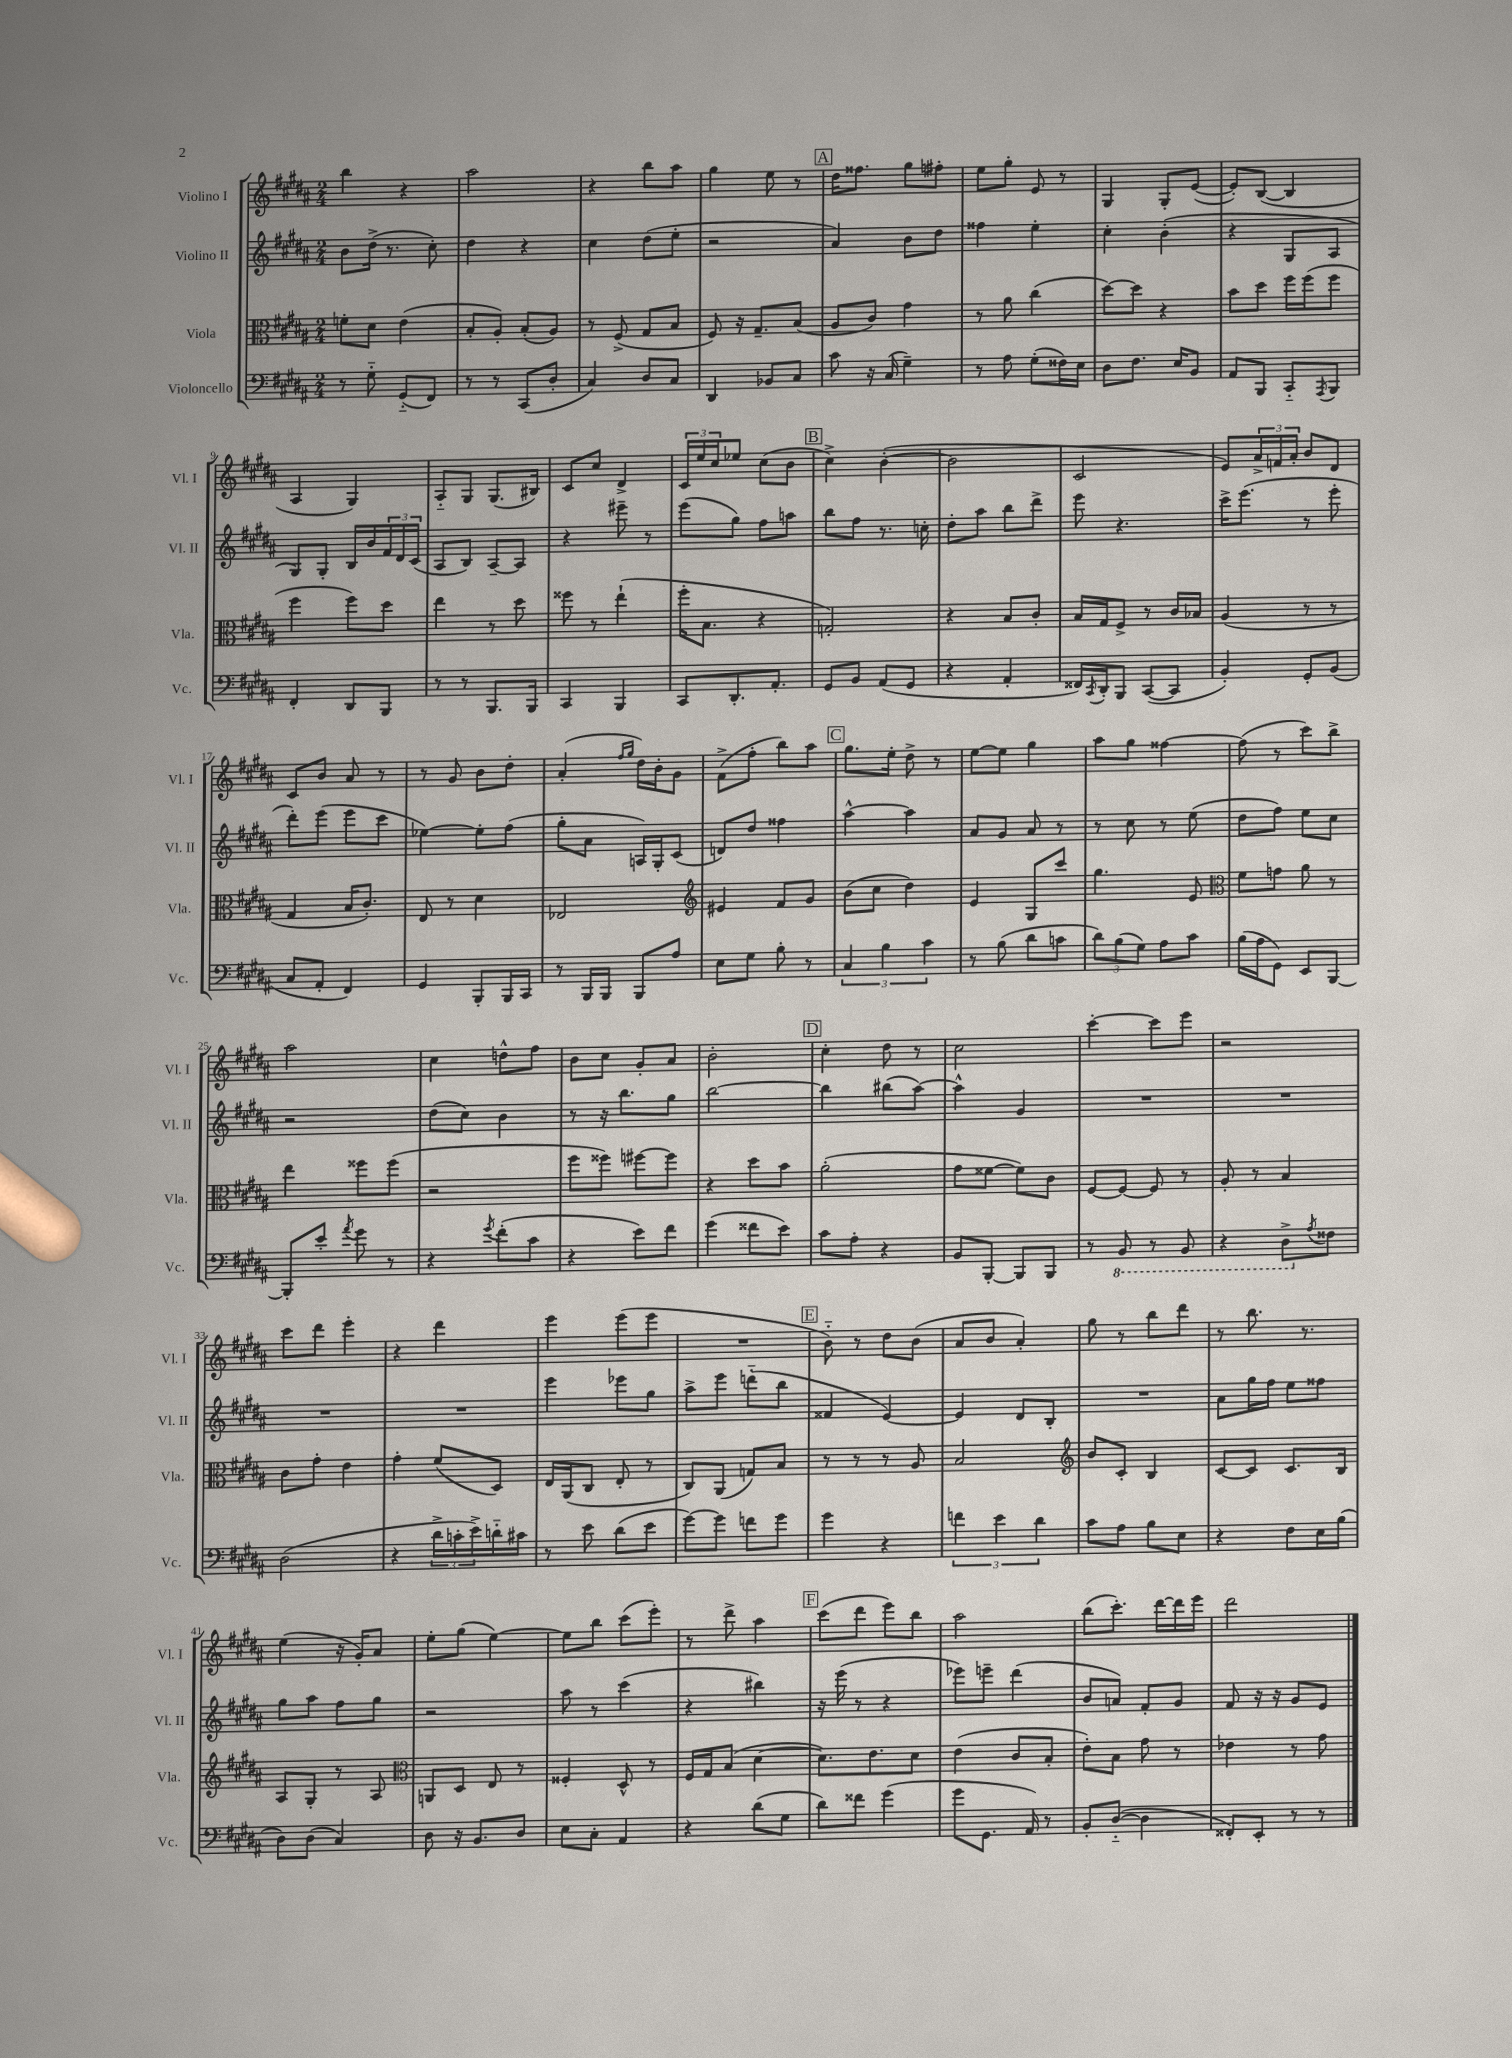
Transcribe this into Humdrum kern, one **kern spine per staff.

**kern	**kern	**kern	**kern
*staff4	*staff3	*staff2	*staff1
*clefF4	*clefC3	*clefG2	*clefG2
*k[f#c#g#d#a#]	*k[f#c#g#d#a#]	*k[f#c#g#d#a#]	*k[f#c#g#d#a#]
*M2/4	*M2/4	*M2/4	*M2/4
8r	8f'	8b	4bb
8G#'~	8d#	(16dd#^	.
.	.	8.r	.
(8GG#'~	(4e	.	4r
8FF#)	.	8cc#')	.
=	=	=	=
8r	8B'	4dd#	2aa#
8r	8A#')	.	.
(8CC#	(8B'	4r	.
8D#'	8A#)	.	.
=	=	=	=
4C#)	8r	4cc#	4r
.	(8F#^	.	.
8D#	8G#	(8dd#	8bb
8C#	8B	8ee'	8aa#
=	=	=	=
4DD#	8F#)	2r	4gg#
.	16r	.	.
.	8.G#~	.	.
8BB-	.	.	8ee
8C#	(8B	.	8r
=	=	=	=
8c#	8A#	4a#)	16dd#
.	.	.	8.ff##
16r	8c#)	.	.
(16C#	.	.	.
4G#~)	4g#	8b	8gg#
.	.	8dd#	8ff#'
=	=	=	=
8r	8r	4ff##	8ee
8A#	8a#	.	8gg#'
(8G#'	(4cc#	4ee'	8e
16F##)	.	.	8r
16E	.	.	.
=	=	=	=
8D#	[8dd#)	4cc#'	4G#
8.F#	8dd#]	.	.
.	4r	(4b'	8G#'
16E	.	.	.
8BB	.	.	([8e
=	=	=	=
8AA#	8b	4r	8e'])
8BBB	8dd#	.	([8B
8CC#'~	16ff#	8G#	4B]
.	(16ff#	.	.
8qAAA#	.	.	.
8BBB	8ff#	8A#	.
=	=	=	=
4FF#'	4ff#	8G#)	4A#
.	.	8G#'	.
8DD#	8ff#)	16B	4G#)
.	.	16b	.
8BBB	8dd#	24f#	.
.	.	24d#	.
.	.	(24c#	.
=	=	=	=
8r	4ee	8A#	8A#'~
8r	.	8B)	8G#
8.BBB	8r	[8A#~	(8.G#
.	8dd#	8A#]	.
16BBB	.	.	16B#)
=	=	=	=
4CC#	8ff##	4r	8c#
.	8r	.	8cc#
4BBB	(4ee`	8eee#~	4d#^
.	.	8r	.
=	=	=	=
8CC#	16ff#'	(8eee	24c#
.	.	.	24ee
.	8.B	.	.
.	.	.	24cc#
8.DD#'	.	8gg#)	8ee-
.	4r	8ff#	(8cc#
8.AA#'	.	.	.
.	.	8aa	8b
=	=	=	=
8GG#	2G')	8bb	4cc#^)
8BB	.	8ff#	.
(8AA#	.	8.r	([4b'
8GG#	.	.	.
.	.	16cc'	.
=	=	=	=
4r	4r	8dd#'	2b]
.	.	8aa#	.
4AA#'	8B	8bb	.
.	8c#'	8ddd#^	.
=	=	=	=
16FF##)	16B	8eee	2c#
8qCC#	.	.	.
16DD#'	16G#	.	.
8BBB	8F#^	4.r	.
([8CC#	8r	.	.
8CC#]	16c#	.	.
.	16B-	.	.
=	=	=	=
4BB')	(4A#	16ccc#^	8e)
.	.	(8.eee	.
.	.	.	24a#^
.	.	.	24f
.	.	.	24a#'
8GG#'	8r	8r	8b
(8BB	8r	8eee'	8d#
=	=	=	=
8C#	4G#	8ddd#')	8c#
8AA#'	.	(8eee	8b
4FF#)	16B	8eee	8a#
.	8.c#')	.	.
.	.	8ccc#	8r
=	=	=	=
4GG#	8E	[4ee-)	8r
.	8r	.	8g#
8BBB'	4d#	8ee-']	8b
16BBB	.	(8ff#	8dd#'
16CC#	.	.	.
=	=	=	=
8r	2E-	8gg#'	(4a#'
16BBB	.	8a#	.
16BBB	.	.	.
.	.	.	16qqff#
.	.	.	16qqgg#
8BBB	.	16A)	16dd#)
.	.	16G#'	16b'
8A#	.	(8c#	8g#
=	=	=	=
*	*clefG2	*	*
8E	4e#	8d)	(8f#^
8G#	.	8dd#	8ff#'
8B'	8f#	4ff##	8bb)
8r	8g#	.	8aa#
=	=	=	=
6C#	(8b	[4aa#^^	8.gg#
.	8cc#	.	.
6B	.	.	.
.	.	.	16ee'
.	4dd#)	4aa#]	8dd#^
6c#	.	.	.
.	.	.	8r
=	=	=	=
8r	4e	8a#	[8ee
(8B	.	8g#	8ee]
8d#	8G#	8a#	4gg#
8c	8ccc#	8r	.
=	=	=	=
12d#)	4.gg#	8r	8aa#
(12B	.	.	.
.	.	8cc#	8gg#
12G#)	.	.	.
8A#	.	8r	[4ff##
8c#	8e	(8ee	.
=	=	=	=
*	*clefC3	*	*
(16B	8f#	8dd#	(8ff##]
16A#	.	.	.
8GG#)	8g	8ff#)	8r
8EE	8a#	8ee	8ccc#)
[8BBB	8r	8cc#	8bb^
=	=	=	=
8BBB']	4ee	2r	2aa#
8e'	.	.	.
8qa#	.	.	.
8g#	8ff##	.	.
8r	(8ff##	.	.
=	=	=	=
4r	2r	(8dd#	4cc#
.	.	8cc#)	.
8qg#	.	.	.
(8f#'	.	4b	8dd^^
8c#	.	.	8ff#
=	=	=	=
4r	8ff#	8r	8b
.	8ff##)	16r	8cc#
.	.	8.bb	.
8e)	[8ff#	.	8g#'
8f#	8ff#]	8gg#	8a#
=	=	=	=
(4g#	4r	[2bb	2b'
8f##	8dd#	.	.
8e)	8b	.	.
=	=	=	=
8c#	(2a#'	4bb]	4cc#'
8A#'	.	.	.
4r	.	(8bb#	8dd#
.	.	[8aa#)	8r
=	=	=	=
8BB	8g#	4aa#^^]	2cc#
[8BBB'	[8f##	.	.
8BBB]	8f##])	4g#	.
8BBB	8c#	.	.
=	=	=	=
8r	[8F#	2r	[4ccc#'
8BBB	8F#_	.	.
8r	8F#]	.	8ccc#]
8BBB	8r	.	8eee
=	=	=	=
4r	8A#'	2r	2r
.	8r	.	.
8DD#^	4B	.	.
8qA#	.	.	.
8F##	.	.	.
=	=	=	=
(2D#	8c#	2r	8ccc#
.	8g#'	.	8ddd#
.	4e	.	4eee'
=	=	=	=
4r	4g#'	2r	4r
24d#^	(8f#	.	4ddd#
24c'	.	.	.
24e^)	.	.	.
16d'~	8D#)	.	.
16c#	.	.	.
=	=	=	=
8r	16E	4eee	4eee
.	(16AA#	.	.
8e	8C#	.	.
(8d#	8E'	8eee-	(8eee
8e	8r	8gg#	8eee
=	=	=	=
[8g#)	8C#)	8aa#^	2r
8g#]	(8AA#	8eee	.
8f	8G)	(8ddd'~	.
8g#	8B	8bb	.
=	=	=	=
4g#	8r	4f##	8b'~)
.	8r	.	8r
4r	8r	[4e)	8dd#
.	8A#	.	(8b
=	=	=	=
6f	2B	4e]	8a#
.	.	.	8b
6e	.	.	.
.	.	8d#	4a#')
6d#	.	.	.
.	.	8B'	.
=	=	=	=
*	*clefG2	*	*
8c#	8b	2r	8gg#
8A#	8c#'	.	8r
8B	4B	.	8bb
8E	.	.	8ddd#
=	=	=	=
4r	[8c#	8a#	8r
.	8c#]	16gg#	8.bb
.	.	16ff#	.
8F#	8.c#	8ee	.
.	.	.	8.r
16E	.	8ff##	.
(16B	16B	.	.
=	=	=	=
8D#)	8A#	8gg#	(4ee
(8D#	8G#'	8aa#	.
4C#)	8r	8ff#	16r
.	.	.	16g#')
.	8A#	8gg#	8a#
=	=	=	=
*	*clefC3	*	*
8D#	8AA	2r	8ee'
16r	8D#	.	(8gg#
8.BB	.	.	.
.	8E	.	[4ee)
8D#	8r	.	.
=	=	=	=
8E	4F##'	8aa#	8ee]
8C#'	.	8r	8bb
4AA#	8D#^^	(4ccc#	(8ccc#
.	8r	.	8eee')
=	=	=	=
4r	16F#	4r	8r
.	16G#	.	.
.	(8B	.	8ddd#^
(8d#	[4d#	4bb#)	4aa#
8G#	.	.	.
=	=	=	=
8d#)	8.d#])	16r	(8ccc#
.	.	(16eee	.
8f##	.	8r	8ddd#
.	8.e	.	.
(4g#	.	4r	8eee)
.	8d#	.	8bb
=	=	=	=
8g#	(4e	8eee-)	2aa#
8.GG#	.	8eee~	.
.	8c#	(4ddd#	.
16AA#)	.	.	.
8r	8B'	.	.
=	=	=	=
8BB'	8e')	8b	(8bb
([8D#'~	8B	8a)	8.ccc#')
4D#]	8g#	8f#'	.
.	.	.	[16ddd#
.	8r	8g#	16ddd#]
.	.	.	16eee
=	=	=	=
8FF##')	4e-	8f#	2ddd#
8EE'	.	16r	.
.	.	16r	.
8r	8r	8g#	.
8r	8g#	8e	.
==	==	==	==
*-	*-	*-	*-
